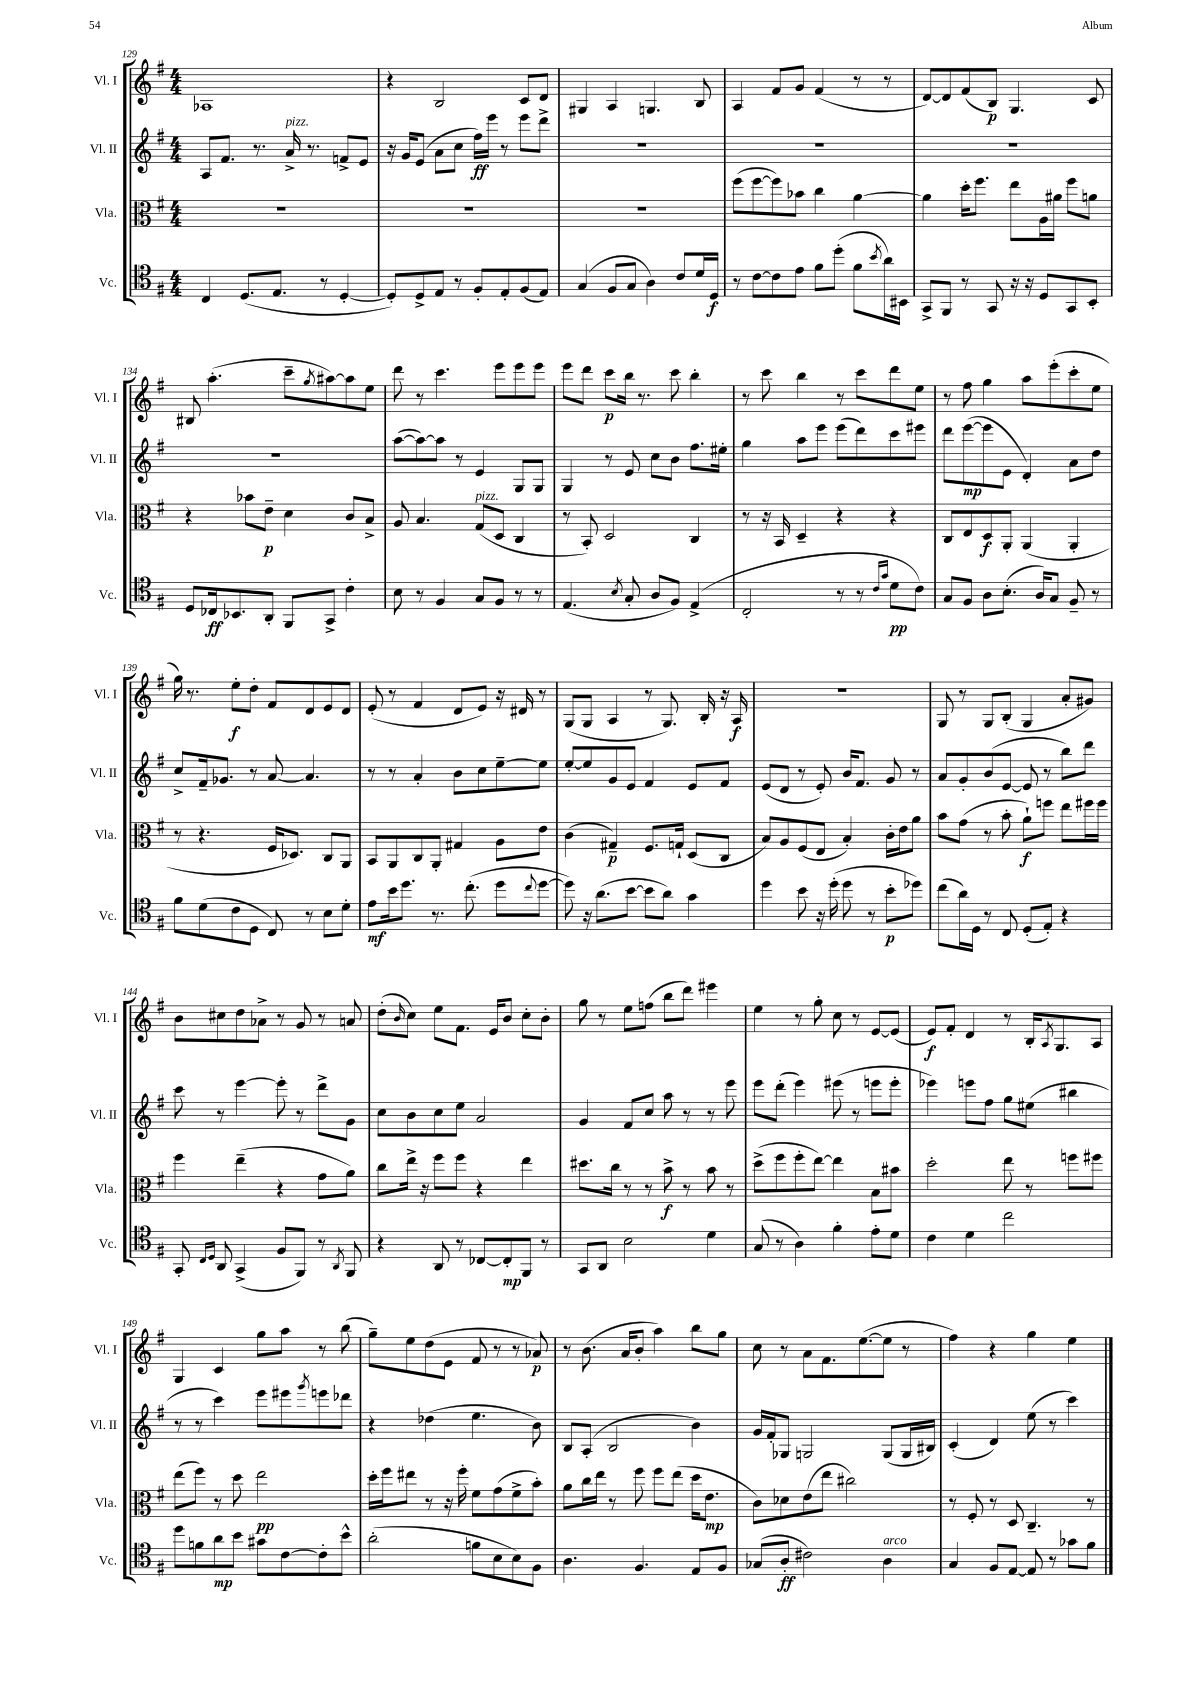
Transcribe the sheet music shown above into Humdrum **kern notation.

**kern	**dynam	**kern	**dynam	**kern	**dynam	**kern	**dynam
*part4	*part4	*part3	*part3	*part2	*part2	*part1	*part1
*staff4	*staff4	*staff3	*staff3	*staff2	*staff2	*staff1	*staff1
*I"Vc.	*	*I"Vla.	*	*I"Vl. II	*	*I"Vl. I	*
*I'Vc.	*	*I'Vla.	*	*I'Vl. II	*	*I'Vl. I	*
*clefC4	*	*clefC3	*	*clefG2	*	*clefG2	*
*k[f#]	*	*k[f#]	*	*k[f#]	*	*k[f#]	*
*M4/4	*	*M4/4	*	*M4/4	*	*M4/4	*
=129	=129	=129	=129	=129	=129	=129	=129
4C/	.	1r	.	8A/L	.	1A-X	.
.	.	.	.	8.f#/J	.	.	.
(8.D/L	.	.	.	.	.	.	.
.	.	.	.	8.r	.	.	.
8.E/J	.	.	.	.	.	.	.
!	!	!	!	!LO:TX:a:i:t=pizz.	!	!	!
.	.	.	.	16a^/	.	.	.
.	.	.	.	8.r	.	.	.
8r	.	.	.	.	.	.	.
[4D'/	.	.	.	8fn^/L	.	.	.
.	.	.	.	8e/J	.	.	.
=130	=130	=130	=130	=130	=130	=130	=130
8D'/L])	.	1r	.	16r	.	4r	.
.	.	.	.	16g/KL	.	.	.
8D^/	.	.	.	(8e/J	.	.	.
8E/J	.	.	.	8a\L	.	2B/	.
8r	.	.	.	8cc\J	.	.	.
8F#'/L	.	.	.	16ff#\LL)	ff	.	.
.	.	.	.	16eee\JJ	.	.	.
8E'/	.	.	.	8r	.	.	.
(8F#/	.	.	.	8eee\L	.	8c/L	.
8E/J)	.	.	.	8ddd^\J	.	8d/J	.
=131	=131	=131	=131	=131	=131	=131	=131
(4G/	.	1r	.	1r	.	4G#X/	.
8F#/L	.	.	.	.	.	4A/	.
8G/J	.	.	.	.	.	.	.
4A\)	.	.	.	.	.	4.Gn/	.
8c/L	.	.	.	.	.	.	.
16d/L	.	.	.	.	.	8B/	.
16D/JJ	f	.	.	.	.	.	.
=132	=132	=132	=132	=132	=132	=132	=132
8r	.	(8ff#\L	.	1r	.	4A/	.
[8c\L	.	[8ff#\	.	.	.	.	.
8c\]	.	8ff#\])	.	.	.	8f#/L	.
8e\J	.	8b-X\J	.	.	.	8g/J	.
8f#\L	.	4cc\	.	.	.	(4f#/	.
(8dd'\J	.	.	.	.	.	.	.
8f#\L	.	[4a\	.	.	.	8r	.
8qb/	.	.	.	.	.	.	.
16a\L)	.	.	.	.	.	8r	.
16BB#X\JJ	.	.	.	.	.	.	.
=133	=133	=133	=133	=133	=133	=133	=133
8GG^/L	.	4a\]	.	1r	.	[8d/L)	.
8FF#/J	.	.	.	.	.	8d/]	.
8r	.	16dd'\KL	.	.	.	(8f#/	.
.	.	8.ff#\J	.	.	.	.	.
8GG/	.	.	.	.	.	8B/J)	p
16r	.	8ee\L	.	.	.	4.G/	.
16r	.	.	.	.	.	.	.
8D/L	.	16A\L	.	.	.	.	.
.	.	16a#X\JJ	.	.	.	.	.
8GG/	.	8ff#\L	.	.	.	.	.
8BB'/J	.	8an\J	.	.	.	8c/	.
!!LO:LB:g=z
=134	=134	=134	=134	=134	=134	=134	=134
8D/L	.	4r	.	1r	.	8B#X/	.
16C-X/k	ff	.	.	.	.	(4.aa'\	.
8.BB-X/	.	.	.	.	.	.	.
.	.	8b-X\L	.	.	.	.	.
8AA'/J	.	8e~\J	p	.	.	.	.
8FF#/L	.	4d\	.	.	.	8ccc~\L	.
.	.	.	.	.	.	8qgg/	.
8GG^/J	.	.	.	.	.	[8aa#X\)	.
4c'\	.	8c/L	.	.	.	8aa#\]	.
.	.	8B^/J	.	.	.	8ee\J	.
=135	=135	=135	=135	=135	=135	=135	=135
8B\	.	8A/	.	([8aa\L	.	8ddd\	.
8r	.	4.B/	.	8aa\_)	.	8r	.
4F#/	.	.	.	8aa\J]	.	4.ccc\	.
.	.	.	.	8r	.	.	.
!	!	!LO:TX:a:i:t=pizz.	!	!	!	!	!
8G/L	.	(8G/L	.	4e/	.	.	.
8F#/J	.	8D/J	.	.	.	8eee\L	.
8r	.	4C/	.	8G/L	.	8eee\	.
8r	.	.	.	8G/J	.	8eee\J	.
=136	=136	=136	=136	=136	=136	=136	=136
(4.E/	.	8r	.	4G/	.	8eee\L	.
.	.	8BB'/)	.	.	.	8ddd\J	.
.	.	2D/	.	8r	.	8ccc\L	p
8qB/	.	.	.	.	.	.	.
8G'/	.	.	.	8e/	.	16bb\Jk	.
.	.	.	.	.	.	8.r	.
8A/L	.	.	.	8cc\L	.	.	.
8F#/J)	.	.	.	8b\J	.	8ccc\	.
(4E^/	.	4C/	.	8.ff#\L	.	4bb'\	.
.	.	.	.	16ee#X'\Jk	.	.	.
=137	=137	=137	=137	=137	=137	=137	=137
2C'/	.	8r	.	4gg\	.	8r	.
.	.	16r	.	.	.	8ccc\	.
.	.	16BB/	.	.	.	.	.
.	.	4D~/	.	8aa\L	.	4bb\	.
.	.	.	.	8eee\J	.	.	.
8r	.	4r	.	(8eee\L	.	8r	.
8r	.	.	.	8ddd\)	.	8ccc\L	.
16qqc/LL	.	.	.	.	.	.	.
16qqg/JJ	.	.	.	.	.	.	.
8d\L	pp	4r	.	8ccc\	.	8ddd\	.
8c\J)	.	.	.	8eee#X\J	.	8ee\J	.
=138	=138	=138	=138	=138	=138	=138	=138
8G/L	.	8C/L	.	8ddd\L	.	8r	.
8F#/J	.	8E/	.	([8eee\	mp	8ff#\	.
8A\L	.	8D/	f	8eee\]	.	4gg\	.
(8.B'\J	.	8AA'/J	.	8e\J	.	.	.
.	.	(4AA/	.	4d'/)	.	8aa\L	.
16A/KL)	.	.	.	.	.	.	.
8G/J	.	.	.	.	.	(8eee'\	.
8F#~/	.	4AA'/	.	8a\L	.	8ccc'\	.
8r	.	.	.	8dd\J	.	8ee\J	.
!!LO:LB:g=z
=139	=139	=139	=139	=139	=139	=139	=139
8f#\L	.	8r	.	8cc^/L	.	16gg\)	.
.	.	.	.	.	.	8.r	.
(8d\	.	4.r	.	16f#~/k	.	.	.
.	.	.	.	8.g-X/J	.	.	.
8c\	.	.	.	.	.	8ee'\L	f
8D\J	.	.	.	8r	.	8dd'\J	.
8C/)	.	16F#/KL	.	[8a/	.	8f#/L	.
.	.	8.D-X/J)	.	.	.	.	.
8r	.	.	.	4.a/]	.	8d/	.
8B\L	.	8C/L	.	.	.	8e/	.
8d'\J	.	8AA/J	.	.	.	8d/J	.
=140	=140	=140	=140	=140	=140	=140	=140
8e\L	mf	8BB/L	.	8r	.	(8e'/	.
16b\k	.	8AA/	.	8r	.	8r	.
8.dd\J	.	.	.	.	.	.	.
.	.	8C/	.	4a'/	.	4f#/	.
8.r	.	8AA'/J	.	.	.	.	.
.	.	4G#X/	.	8b\L	.	8d/L	.
(8.cc'\	.	.	.	.	.	.	.
.	.	.	.	8cc\	.	8e/J)	.
8dd\L	.	8A\L	.	[8ee~\	.	16r	.
.	.	.	.	.	.	16d#X/	.
8qqcc/	.	.	.	.	.	.	.
[8dd\J	.	8e\J	.	8ee\J]	.	8r	.
=141	=141	=141	=141	=141	=141	=141	=141
8dd\])	.	(4c\	.	[8ee'/L	.	(8G/L	.
16r	.	.	.	8ee/]	.	8G/J	.
(8.a\L	.	.	.	.	.	.	.
.	.	4G#X~/)	p	8g/	.	4A/	.
[8b\J	.	.	.	8e/J	.	.	.
8b\L]	.	8.F#/L	.	4f#/	.	8r	.
8a\J)	.	.	.	.	.	8.G/)	.
.	.	16Gn`/Jk	.	.	.	.	.
4g\	.	(8D/L	.	8e/L	.	.	.
.	.	.	.	.	.	16B'/	.
.	.	8C/J	.	8f#/J	.	16r	.
.	.	.	.	.	.	16A/	f
=142	=142	=142	=142	=142	=142	=142	=142
4dd\	.	8B/L)	.	(8e/L	.	1r	.
.	.	8A/	.	8d/J	.	.	.
8b\	.	(8F#/	.	8r	.	.	.
16r	.	8E/J	.	8e'/)	.	.	.
(16dd'\	.	.	.	.	.	.	.
8dd\	.	4B'/)	.	16b/KL	.	.	.
.	.	.	.	8.f#/J	.	.	.
8r	.	.	.	.	.	.	.
8b'\L	p	16c'\LL	.	8g/	.	.	.
.	.	16e\J	.	.	.	.	.
8dd-X\J)	.	8a\J	.	8r	.	.	.
=143	=143	=143	=143	=143	=143	=143	=143
(8cc\L	.	8b\L	.	8a/L	.	8G/	.
16a\L)	.	(8g\J	.	8g'/	.	8r	.
16D\JJ	.	.	.	.	.	.	.
8r	.	8r	.	(8b/	.	8G/L	.
8C/	.	8b'\	.	[8e/J	.	(8B'/J	.
(8D'/L	.	8a`\L)	f	8e/]	.	4G/	.
8E'/J)	.	8ffn\J	.	8r	.	.	.
4r	.	8ee\L	.	8bb\L)	.	8a'/L	.
.	.	16ff#X\L	.	8ddd\J	.	8g#X/J)	.
.	.	16ff#\JJ	.	.	.	.	.
!!LO:LB:g=z
=144	=144	=144	=144	=144	=144	=144	=144
8GG'/	.	4ff#\	.	8ccc\	.	8b\L	.
16qqC/LL	.	.	.	.	.	.	.
16qqD/JJ	.	.	.	.	.	.	.
8AA/	.	.	.	8r	.	8cc#X\	.
(4GG^/	.	(4ee~\	.	[4eee\	.	8dd\	.
.	.	.	.	.	.	8a-X^\J	.
8F#/L	.	4r	.	8eee'\]	.	8r	.
8FF#/J)	.	.	.	8r	.	8g/	.
8r	.	8g\L	.	8ddd^\L	.	8r	.
8qAA/	.	.	.	.	.	.	.
8FF#/	.	8a\J)	.	8g\J	.	8an/	.
=145	=145	=145	=145	=145	=145	=145	=145
4r	.	8cc\L	.	8cc\L	.	(8dd'\L	.
.	.	.	.	.	.	16qqb/	.
.	.	16ee^\Jk	.	8b\	.	8cc\J)	.
.	.	16r	.	.	.	.	.
8AA/	.	8ff#\L	.	8cc\	.	8ee\L	.
8r	.	8ff#\J	.	8ee\J	.	8.f#\J	.
[8C-X/L	.	4r	.	2a/	.	.	.
.	.	.	.	.	.	16e/KL	.
8C-'/]	mp	.	.	.	.	8b/J	.
8FF#/J	.	4ee\	.	.	.	8cc'\L	.
8r	.	.	.	.	.	8b'\J	.
=146	=146	=146	=146	=146	=146	=146	=146
8GG/L	.	8.dd#X\L	.	4g/	.	8gg\	.
8AA/J	.	.	.	.	.	8r	.
.	.	16cc\Jk	.	.	.	.	.
2B\	.	8r	.	8f#/L	.	8ee\L	.
.	.	8r	.	8cc/J	.	(8ffn\J	.
.	.	8b^\	f	8aa\	.	8bb\L	.
.	.	8r	.	8r	.	8ddd\J)	.
4d\	.	8b\	.	8r	.	4eee#X\	.
.	.	8r	.	8eee\	.	.	.
=147	=147	=147	=147	=147	=147	=147	=147
(8G/	.	(8dd^\L	.	8eee\L	.	4ee\	.
8r	.	8ff#\	.	(8ddd'\J	.	.	.
4A\)	.	8ff#'\	.	4eee\)	.	8r	.
.	.	[8ee\J)	.	.	.	8gg'\	.
4f#'\	.	4ee\]	.	(8eee#X\	.	8cc\	.
.	.	.	.	8r	.	8r	.
8e'\L	.	8B\L	.	8eeen\L	.	[8e/L	.
8d\J	.	8b#X\J	.	8eee'\J	.	(8e/J]	.
=148	=148	=148	=148	=148	=148	=148	=148
4c\	.	2dd'\	.	4eee-X\)	.	8e/L)	f
.	.	.	.	.	.	8f#'/J	.
4d\	.	.	.	8eeen\L	.	4d/	.
.	.	.	.	8ff#\J	.	.	.
2cc\	.	8ee\	.	8gg\L	.	8r	.
.	.	8r	.	(8ee#X\J	.	16B'/KL	.
.	.	.	.	.	.	8qA/	.
.	.	.	.	.	.	8.G/	.
.	.	8ffn\L	.	4bb#X\	.	.	.
.	.	8ff#X\J	.	.	.	8A/J	.
!!LO:LB:g=z
=149	=149	=149	=149	=149	=149	=149	=149
8dd\L	.	(8ee\L	.	8r	.	4G/	.
8fn\	.	8ff#\J)	.	8r	.	.	.
8a\	mp	8r	.	4ccc\)	.	4c/	.
8b\J	.	8dd\	.	.	.	.	.
8g#X\L	.	2ee\	pp	8eee\L	.	8gg\L	.
[8c\	.	.	.	8eee#X\	.	8aa\J	.
.	.	.	.	8qggg/	.	.	.
8c'\]	.	.	.	8eeen\	.	8r	.
8b^^\J	.	.	.	8ddd-X\J	.	(8bb\	.
=150	=150	=150	=150	=150	=150	=150	=150
(2a'\	.	16dd'\LL	.	4r	.	8gg~\L)	.
.	.	16ff#\J	.	.	.	.	.
.	.	8ee#X\J	.	.	.	8ee\	.
.	.	8r	.	(4dd-X\	.	(8dd\	.
.	.	16r	.	.	.	8e\J	.
.	.	16ff#'\	.	.	.	.	.
8fn\L	.	8f#\L	.	4.ee\	.	8f#/	.
8B\	.	(8g\	.	.	.	8r	.
8B\)	.	8f#^\	.	.	.	8r	.
8F#\J	.	8b'\J)	.	8b\)	.	8a-X/)	p
=151	=151	=151	=151	=151	=151	=151	=151
4.A\	.	8a\L	.	8B/L	.	8r	.
.	.	16cc\L	.	(8A'/J	.	(8.b\	.
.	.	16ee\JJ	.	.	.	.	.
.	.	8r	.	2B/	.	.	.
.	.	.	.	.	.	16a/KL	.
4.F#/	.	8ff#\	.	.	.	8b'/J	.
.	.	8ff#\L	.	.	.	4aa\)	.
.	.	(8ee\J	.	.	.	.	.
8E/L	.	16dd\KL	.	4b\)	.	8bb\L	.
.	.	8.e\J	mp	.	.	.	.
8F#/J	.	.	.	.	.	8gg\J	.
=152	=152	=152	=152	=152	=152	=152	=152
(8G-X/L	.	8c\L)	.	16g/LL	.	8cc\	.
.	.	.	.	16f#'/J	.	.	.
8A'/J	ff	8d-X\	.	8G-X/J	.	8r	.
2c#X\)	.	(8e\	.	2Gn/	.	8a\L	.
.	.	8ee\J	.	.	.	8.f#\	.
.	.	2cc#X\)	.	.	.	.	.
.	.	.	.	.	.	([8.ee\	.
!LO:TX:a:i:t=arco	!	!	!	!	!	!	!
4A\	.	.	.	(8G/L	.	8ee\J]	.
.	.	.	.	16G/L	.	8r	.
.	.	.	.	16B#X/JJ)	.	.	.
=153	=153	=153	=153	=153	=153	=153	=153
4G/	.	8r	.	(4c'/	.	4ff#\)	.
.	.	8F#'/	.	.	.	.	.
8F#/L	.	8r	.	4d/)	.	4r	.
[8E/J	.	8D/	.	.	.	.	.
8E/]	.	4.C~/	.	(8ee\	.	4gg\	.
8r	.	.	.	8r	.	.	.
8g-X\L	.	.	.	4ccc\)	.	4ee\	.
8f#\J	.	8r	.	.	.	.	.
==	==	==	==	==	==	==	==
*-	*-	*-	*-	*-	*-	*-	*-
